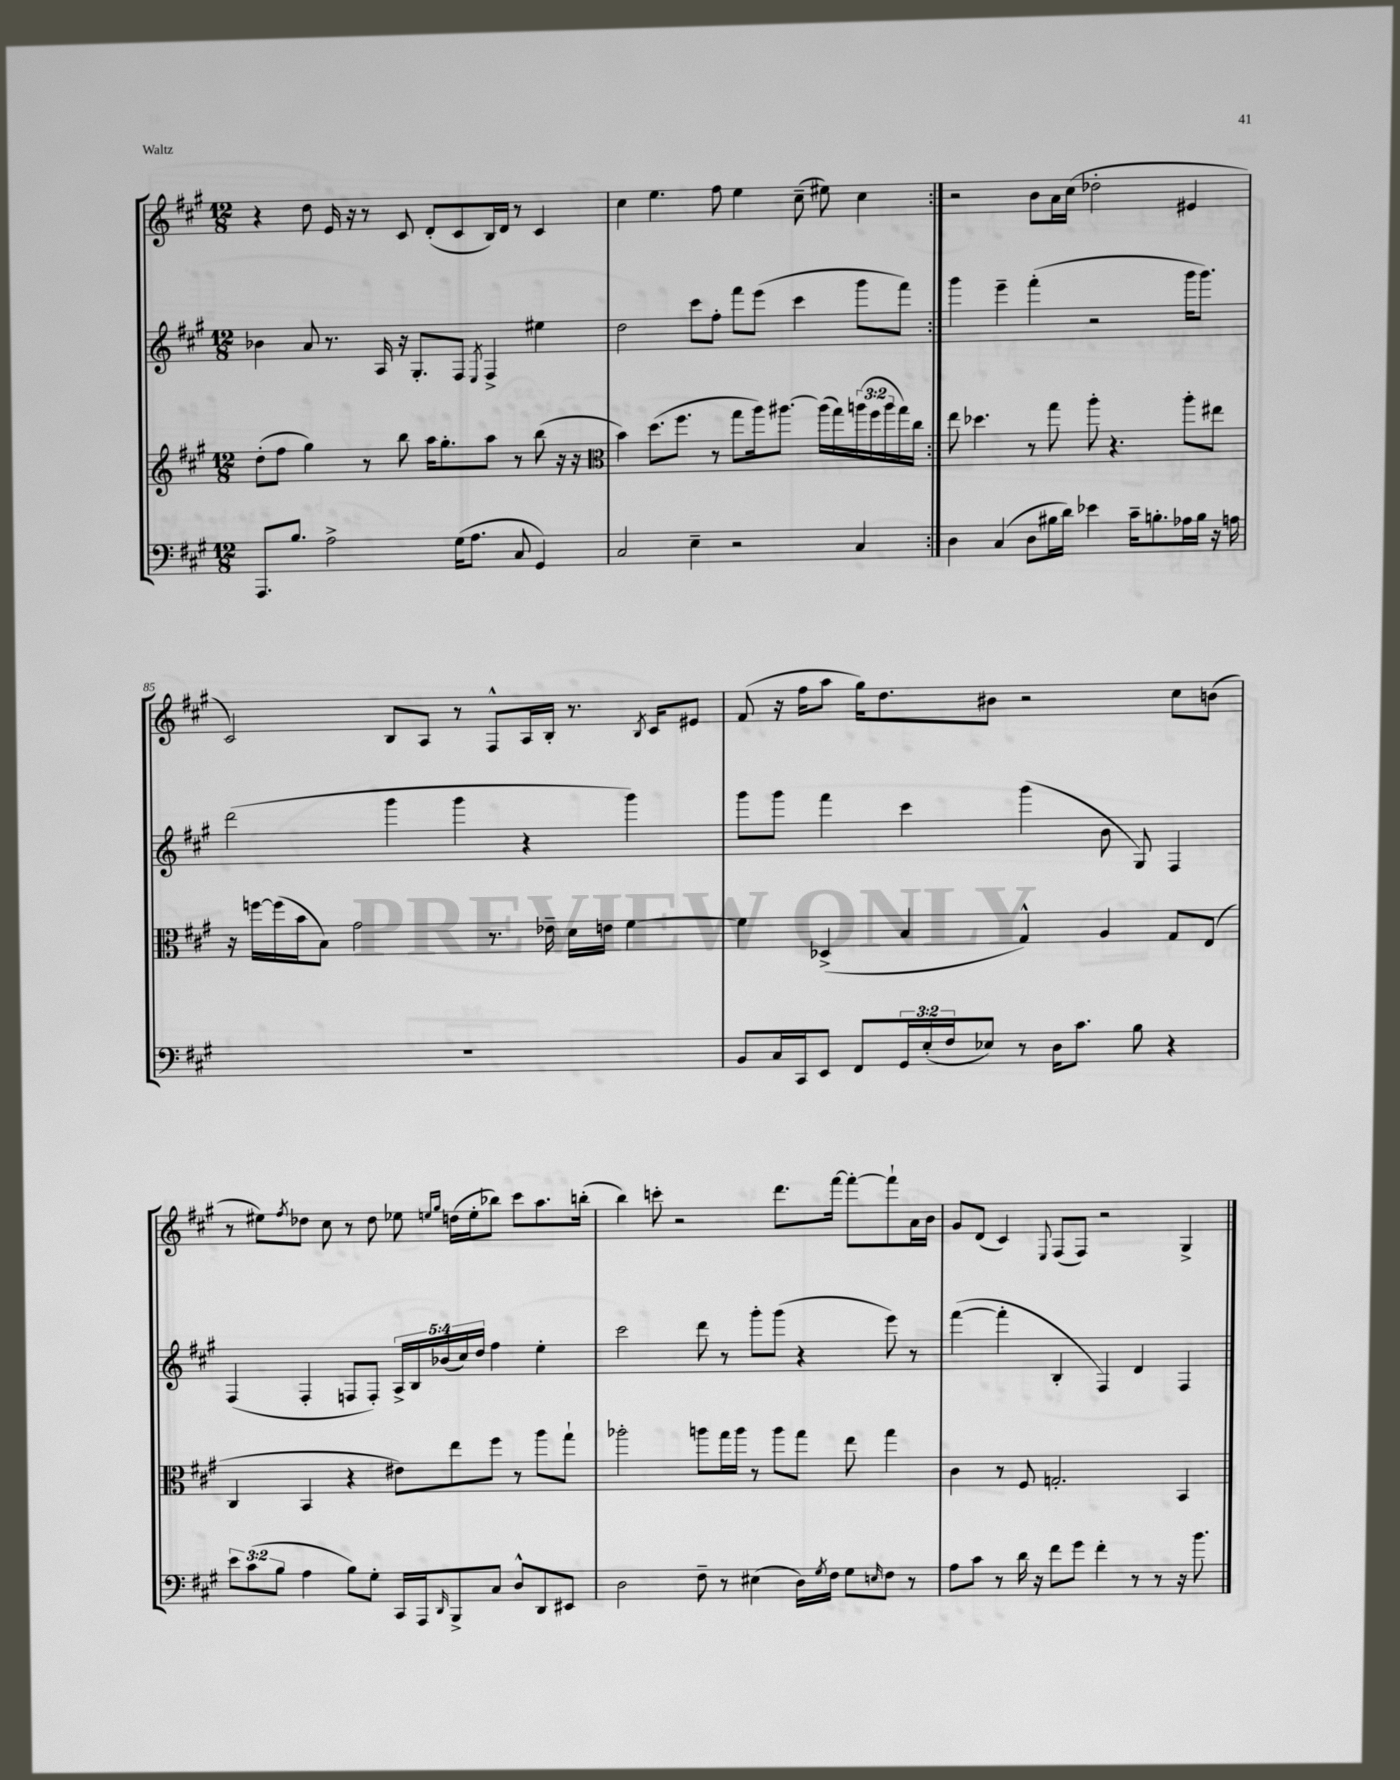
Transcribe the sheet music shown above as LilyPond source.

<<
\new StaffGroup <<
\new Staff = "s0" {
    \clef treble \key a \major \numericTimeSignature \time 12/8
    \repeat volta 2 { r4 d''8 e'16 r16 r8 cis'8 d'8-.( cis'8 b16) d'16 r8 cis'4 |
    cis''4 e''4. fis''8 e''4 cis''8--( eis''8) cis''4 | }
    r2 b'8 a'16 cis''16( des''2-. eis'4 |
    cis'2) b8 a8 r8 fis8-^ a16 b16-. r8. \acciaccatura { b8 } cis'16 eis'8 |
    fis'8( r16 fis''16 a''8 gis''16) d''8. bis'8 r2 cis''8 b'8( |
    r8 eis''8) \acciaccatura { fis''8 } des''8 cis''8 r8 des''8 ees''8 \grace { e''16 gis''16 } d''16( e''16-. bes''8) cis'''8 a''8. b''16-.( |
    b''4) c'''8-. r2 d'''8. fis'''16~ fis'''8~-. fis'''8-! a'16 b'16 |
    gis'8 d'8( cis'4) \appoggiatura { e8 } fis8( fis8) r2 gis4-> \bar "|." |
}
\new Staff = "s1" {
    \clef treble \key a \major \numericTimeSignature \time 12/8 \override Staff.TupletNumber.text = #tuplet-number::calc-fraction-text
    \repeat volta 2 { bes'4 a'8 r8. a16 r16 gis8.-. fis8 \acciaccatura { e8 } fis4-> eis''4 |
    d''2 cis'''8 fis''8-. fis'''8 e'''8( cis'''4 gis'''8 fis'''8) | }
    gis'''4 e'''4-- fis'''4-.( r2 gis'''16 gis'''8.) |
    d'''2( gis'''4 gis'''4 r4 gis'''4) |
    gis'''8 gis'''8 fis'''4 cis'''4 gis'''4( b'8 gis8) fis4 |
    fis4( fis4-. f8 f8-.) \tuplet 5/4 { a16-> b16 bes'16( cis''16) d''16 } fis''4 e''4-. |
    cis'''2 d'''8 r8 gis'''8-. gis'''8( r4 e'''8) r8 |
    fis'''4~( fis'''4-. b4-. fis4) d'4 fis4 \bar "|." |
}
\new Staff = "s2" {
    \clef treble \key a \major \numericTimeSignature \time 12/8 \override Staff.TupletNumber.text = #tuplet-number::calc-fraction-text
    \repeat volta 2 { d''8-.( fis''8 gis''4) r8 b''8 a''16 gis''8.-. a''8 r8 b''8( r16 r16 |
    \clef alto b'4) d''8.( fis''8. r8 gis''8 a''16) ais''8.~ ais''16( gis''16) \tuplet 3/2 { a''16( fis''16 a''16 } gis''16) cis''16 | }
    e''8 des''4. r8 gis''8 a''8-. r4. a''8-. eis''8 |
    r16 f''16~ f''16( b'16 b8) gis'2 r8. ees'16-- d'16 e'16 fis'4~ |
    fis'4 des4->( b4 gis4-^) a4 gis8 e8( |
    cis4 b,4 r4 eis'8) e''8 fis''8 r8 a''8 gis''8-! |
    aes''2-. a''8 gis''16 a''16 r8 a''8 gis''8 e''8 gis''4 |
    cis'4 r8 fis8 g2.-. b,4 \bar "|." |
}
\new Staff = "s3" {
    \clef bass \key a \major \numericTimeSignature \time 12/8 \override Staff.TupletNumber.text = #tuplet-number::calc-fraction-text
    \repeat volta 2 { a,,8. b8. a2-> gis16( a8. cis8 gis,4) |
    cis2 e4-- r2 cis4 | }
    d4 cis4( d8 bis16 d'16) ees'4 cis'16-- b8.-. aes16 b16 r16 a16 |
    R1. |
    b,8 cis16 cis,16 e,8 fis,8 \tuplet 3/2 { gis,16 e16-.( fis16 } ees8) r8 d16 cis'8. b8 r4 |
    \tuplet 3/2 { e'8 cis'8( b8 } a4 b8) gis8-. cis,16 a,,16 \grace { d,16 } b,,8-> cis8 d8-^ d,8 eis,8 |
    d2 fis8-- r8 eis4( d16) \acciaccatura { gis8 } fis16 gis8 \grace { e16 } fis8 r8 |
    a8 cis'8 r8 d'16 r16 fis'8 gis'8 fis'4-. r8 r8 r16 b'8. \bar "|." |
}
>>
>>
\layout { \context { \Score currentBarNumber = #82 \override BarNumber.break-visibility = ##(#f #t #t) barNumberVisibility = #(every-nth-bar-number-visible 5) } }
